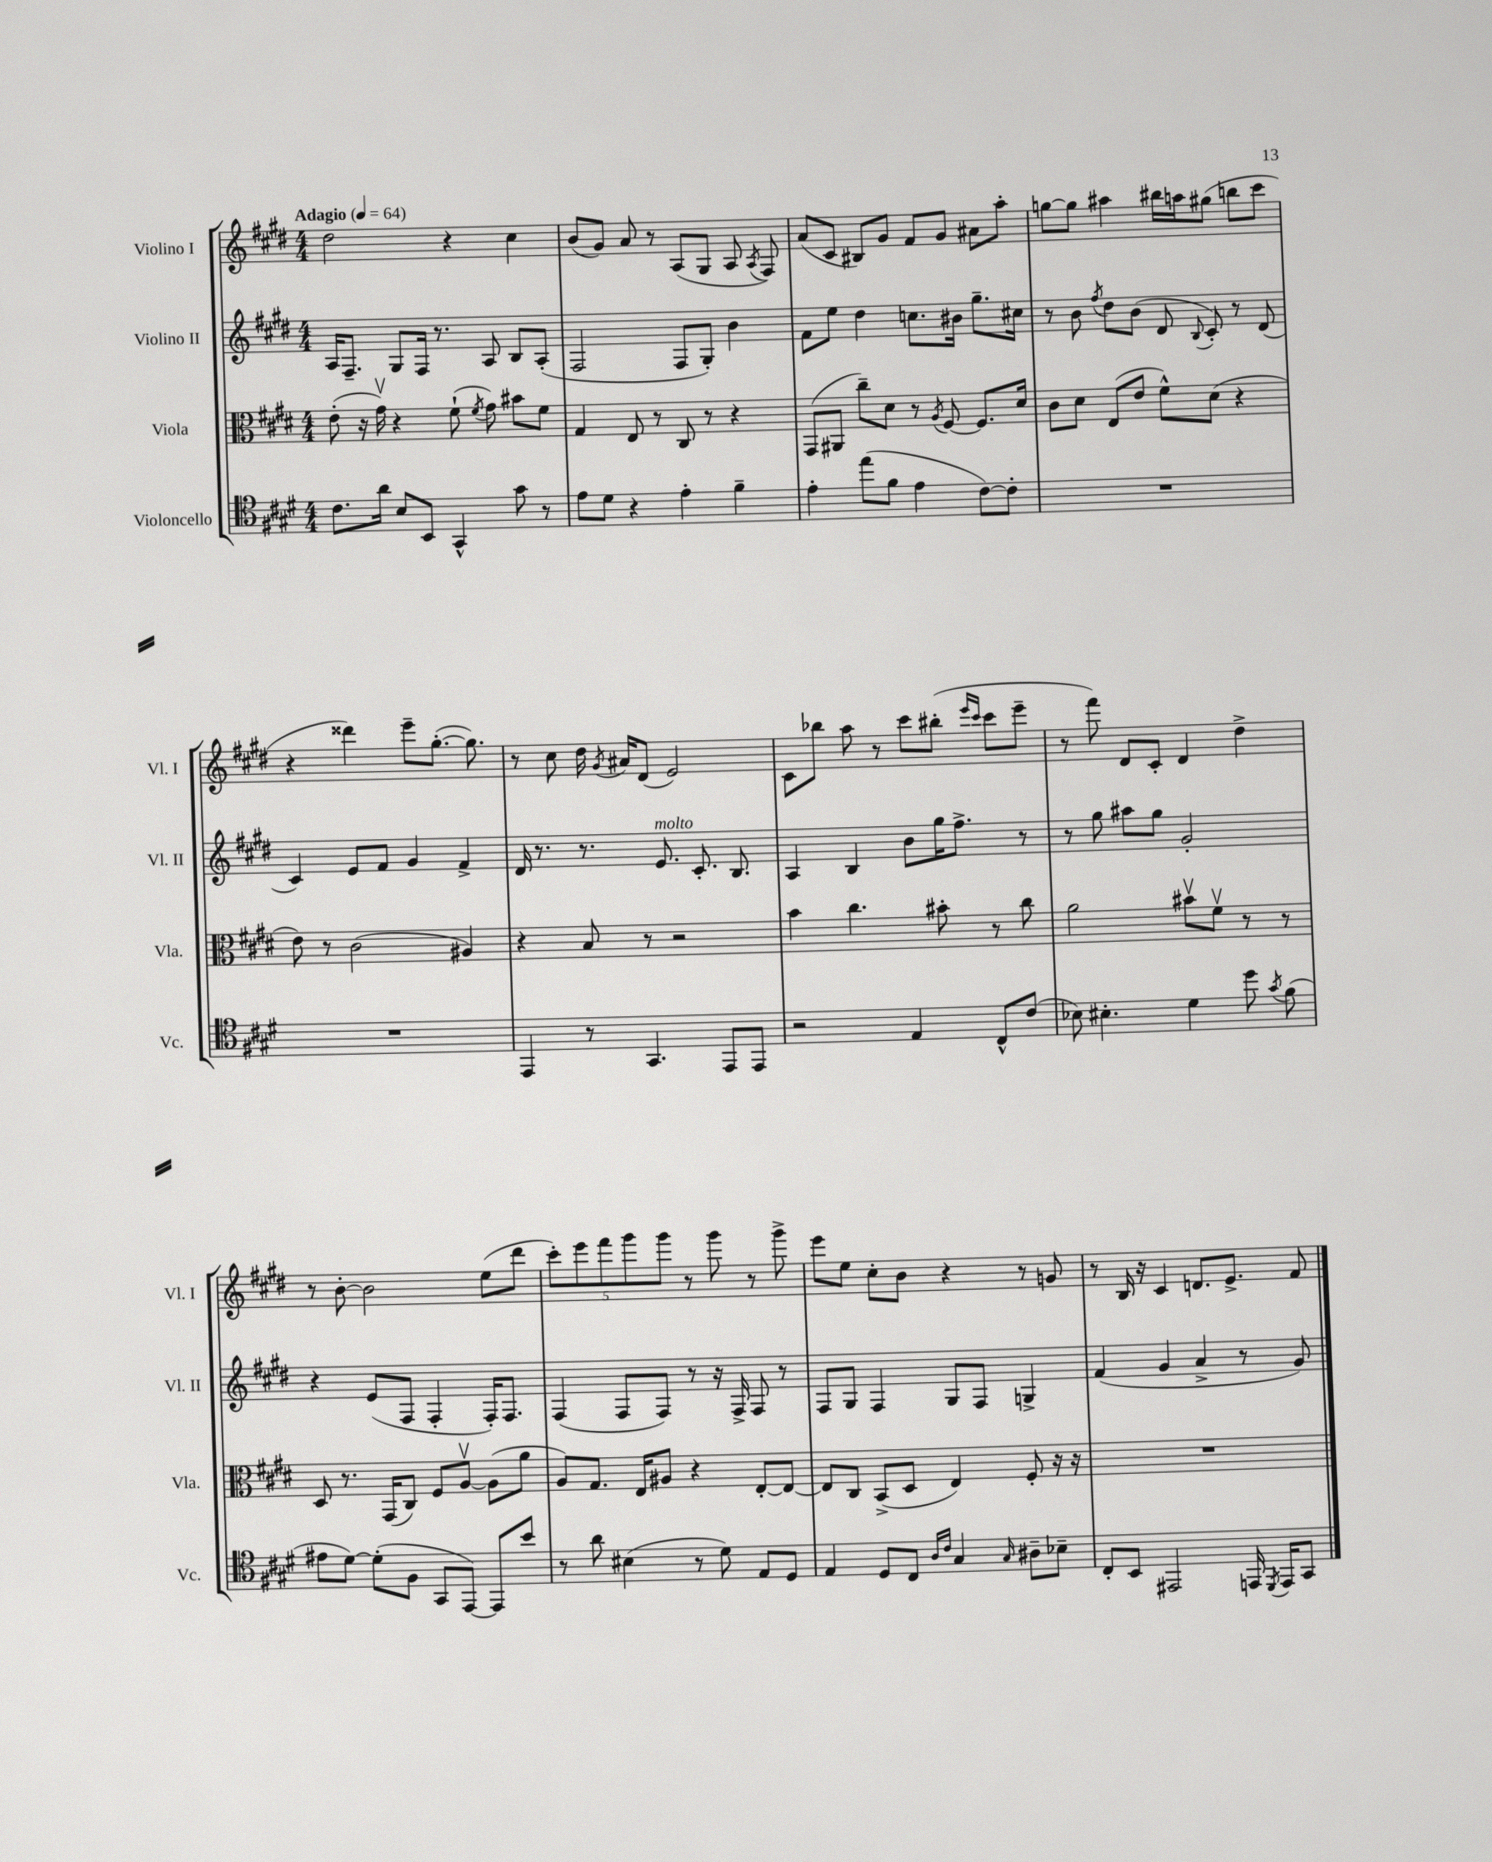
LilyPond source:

<<
\new StaffGroup <<
\new Staff = "s0" \with { instrumentName = "Violino I" shortInstrumentName = "Vl. I" } {
    \clef treble \key e \major \numericTimeSignature \time 4/4 \tempo "Adagio" 4 = 64
    \autoBeamOff dis''2 r4 cis''4 |
    b'8[( gis'8]) a'8 r8 a8[( gis8] a8 \acciaccatura { a8 } fis8) |
    a'8[( cis'8] bis8[) gis'8] fis'8[ gis'8] ais'8[ a''8]-. |
    g''8[~ g''8] ais''4 bis''16[ a''16 gis''8]( b''8[ cis'''8] |
    r4 disis'''4) e'''8[-- gis''8.]~-.( gis''8.) |
    r8 cis''8 dis''16 \acciaccatura { gis'8 } ais'16[ dis'8]( e'2) |
    cis'8[ bes''8] a''8 r8 cis'''8[ bis''8]-.( \grace { e'''16[ cis'''16] } cis'''8[ e'''8]-- |
    r8 fis'''8) dis'8[ cis'8]-. dis'4 dis''4-> |
    r8 b'8~-. b'2 e''8[( dis'''8] |
    \tuplet 5/4 { cis'''8[-.) e'''8 fis'''8 gis'''8 gis'''8] } r8 gis'''8 r8 gis'''8-> |
    e'''8[ e''8] cis''8[-. b'8] r4 r8 g'8 |
    r8 b16 r16 cis'4 d'8.[ e'8.]-> fis'8 \bar "|." |
}
\new Staff = "s1" \with { instrumentName = "Violino II" shortInstrumentName = "Vl. II" } {
    \clef treble \key e \major \numericTimeSignature \time 4/4
    \autoBeamOff a16[ fis8.]-- gis8[ fis16] r8. a8 b8[ a8]-.( |
    fis2 fis8[ gis8]-.) b'4 |
    fis'8[ e''8] dis''4 c''8.[ bis'16] gis''8.[-- cis''16] |
    r8 b'8 \acciaccatura { fis''8 } dis''8[ b'8]( dis'8 \appoggiatura { b8 } cis'8-.) r8 dis'8( |
    cis'4) e'8[ fis'8] gis'4 fis'4-> |
    dis'16 r8. r8. e'8.^\markup { \italic "molto" } cis'8.-. b8. |
    a4 b4 b'8[ gis''16 fis''8.]-> r8 |
    r8 gis''8 ais''8[ gis''8] gis'2-. |
    r4 e'8[( fis8] fis4-. fis16[-.) fis8.] |
    fis4( fis8[ fis8]) r8 r16 fis16-> fis8 r8 |
    fis8[ gis8] fis4 gis8[ fis8] g4-> |
    fis'4( gis'4 a'4-> r8 gis'8) \bar "|." |
}
\new Staff = "s2" \with { instrumentName = "Viola" shortInstrumentName = "Vla." } {
    \clef alto \key e \major \numericTimeSignature \time 4/4
    \autoBeamOff e'8-.( r16 gis'16\upbow) r4 fis'8-!( \acciaccatura { fis'8 } gis'8) bis'8[ fis'8] |
    gis4 e8 r8 cis8 r8 r4 |
    gis,8[( ais,8] cis''8[--) dis'8] r8 \acciaccatura { a8 } fis8~ fis8.[ dis'16] |
    cis'8[ dis'8] e8[( e'8] fis'8[-^) dis'8]( r4 |
    e'8) r8 cis'2( ais4) |
    r4 b8 r8 r2 |
    b'4 cis''4. bis'8-. r8 cis''8 |
    a'2 bis'8[\upbow fis'8]\upbow r8 r8 |
    dis8 r8. gis,16[( cis8]) fis8[ a8]~\upbow a8[( a'8] |
    a8[) gis8.] e16[ ais8] r4 e8[~-. e8]~ |
    e8[ cis8] b,8[->( dis8] e4) fis8-. r16 r16 |
    R1 \bar "|." |
}
\new Staff = "s3" \with { instrumentName = "Violoncello" shortInstrumentName = "Vc." } {
    \clef tenor \key e \major \numericTimeSignature \time 4/4
    \autoBeamOff cis'8.[ a'16] b8[ b,8] gis,4-^ gis'8 r8 |
    e'8[ dis'8] r4 e'4-. fis'4-- |
    e'4-. e''8[( fis'8] e'4 cis'8[~) cis'8]-. |
    R1 |
    R1 |
    e,4 r8 gis,4. e,8[ e,8] |
    r2 e4 cis8[-^ cis'8]( |
    bes8) bis4.-. dis'4 dis''8 \acciaccatura { gis'8 } fis'8( |
    eis'8[ dis'8]~) dis'8[-.( fis8] gis,8[ e,8]~) e,8[ b'8] |
    r8 a'8 bis4( r8 dis'8) e8[ dis8] |
    e4 dis8[ cis8] \grace { a16[ cis'16] } gis4 \grace { gis16 } ais8[-- bes8]-- |
    cis8[-. b,8] eis,2 e,16 \acciaccatura { dis,8 } e,16[ gis,8] \bar "|." |
}
>>
>>
\layout { \context { \Score \remove "Bar_number_engraver" } }
